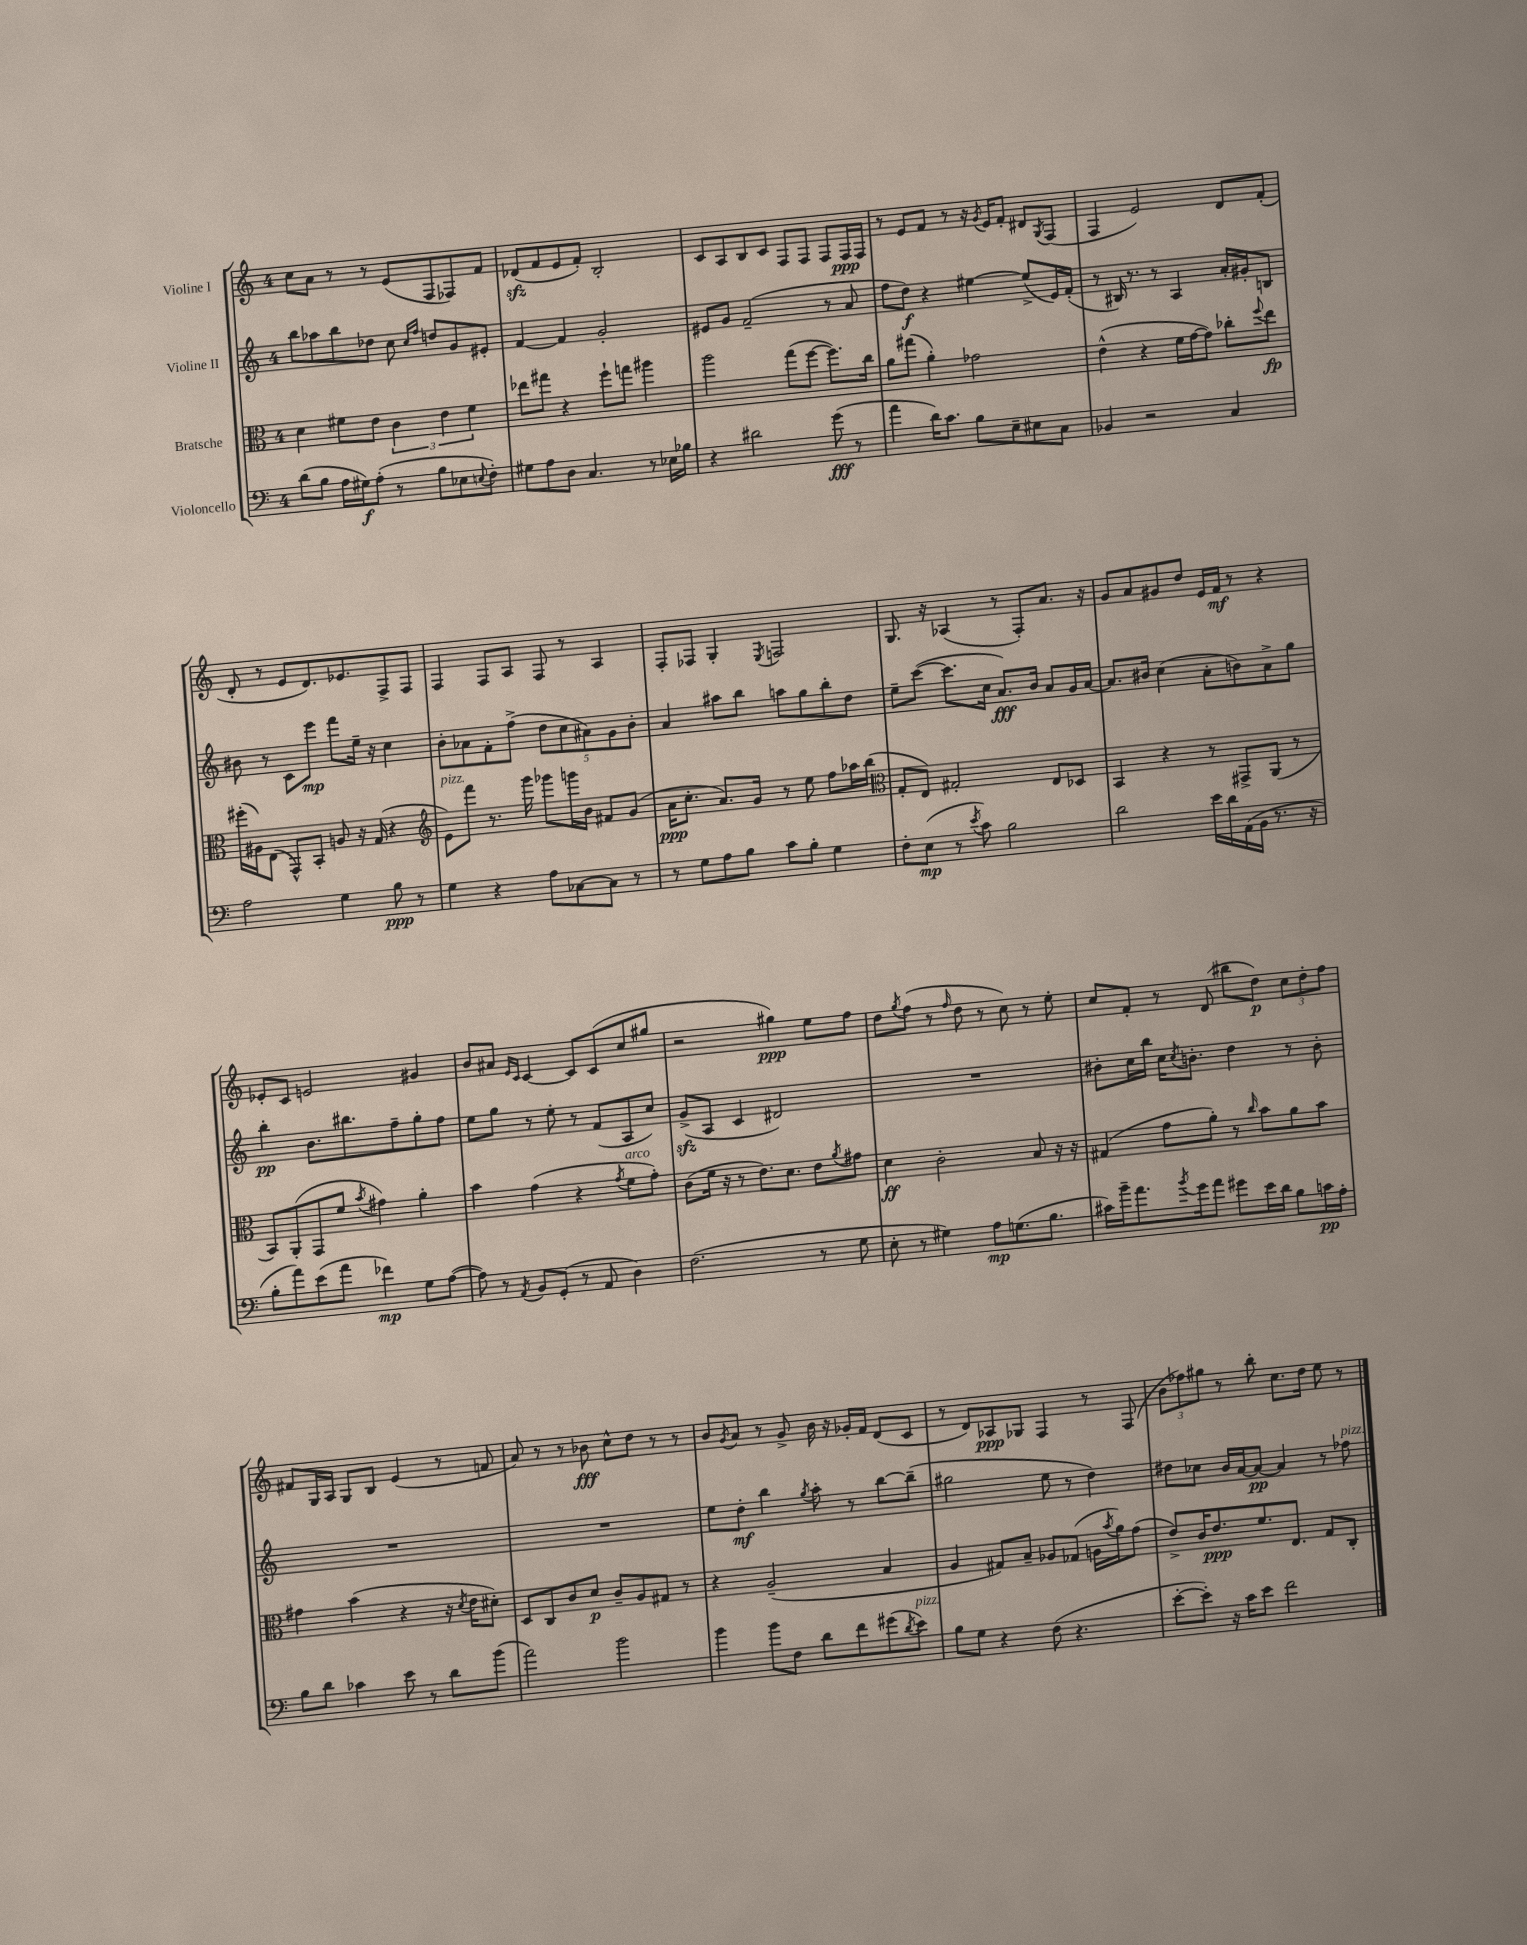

**kern	**kern	**kern	**kern
*staff4	*staff3	*staff2	*staff1
*clefF4	*clefC3	*clefG2	*clefG2
*k[]	*k[]	*k[]	*k[]
*M4/4	*M4/4	*M4/4	*M4/4
(8d	4d	8bb	8cc
8B	.	8aa-	8a
16A	8f#	8bb	8r
16G#)	.	.	.
(8A'	8e	8dd-	8r
8r	6c	8cc	(8e
.	.	16qqcc	.
.	.	16qqff	.
8B	.	8dd	8F
.	6e	.	.
8E-	.	8g	8F-)
.	6f#	.	.
8qqE	.	.	.
8F')	.	8e#'	8f
=	=	=	=
8G#	8ee-	[4f	(8d-
8A	8gg#	.	8f
8D	4r	4f]	8e
4.C	.	.	8f')
.	8ff`	2g'	2B'
.	8gg	.	.
8r	4aa#	.	.
16E-	.	.	.
16B-	.	.	.
=	=	=	=
4r	2aa	8e#	8c
.	.	8g	8A
2d#	.	(2f~	8B
.	.	.	8c
.	(8gg	.	8F
.	[8ff	.	8F
(8g	8.ff])	8r	8F
8r	.	8a	16F
.	16cc	.	16F
=	=	=	=
4a	8a	8ff	8r
.	(8gg#	8dd)	8e
16d)	4a')	4r	8f
8.c	.	.	.
.	.	.	8r
8B	2g-	[4ee#	16r
.	.	.	8qg
.	.	.	16e
8E~	.	.	8f'
8E#	.	(8ee#^]	8d#
.	.	.	8qG
8C	.	16e)	(8F
.	.	(16f'	.
=	=	=	=
4BB-	(4e^^	8r	4F
.	.	16B#)	.
.	.	8.r	.
2r	4r	.	2e)
.	.	8r	.
.	16f	4A	.
.	[16g	.	.
.	8g])	.	.
4C	8cc-'	16a'	8d
.	.	16g#'	.
.	8qqff	.	.
.	8ee	8B	(8f'
=	=	=	=
2A	(16ff#'	8b#	8d'
.	16A#)	.	.
.	(8E	8r	8r
.	8GG^^)	8c	8e
.	8BB'	8eee	8.d)
4G	8A	8fff	.
.	.	.	8.e-
.	16r	16ee~	.
.	(16G	16r	.
8B	4r	4cc	8F^
8r	.	.	8F
=	=	=	=
*	*clefG2	*	*
4G	8e)	8b'	4F
.	8fff	8a-	.
4r	8.r	8f'	8F
.	.	(8ff^	8A
.	16ggg	.	.
8A	8ggg-	10dd	8F
.	.	10cc	.
[8C-	16ggg	.	8r
.	16b	.	.
.	.	10a#)	.
8C-]	8f#	.	4A
.	.	10g	.
8r	(8g	.	.
.	.	10b'	.
=	=	=	=
8r	16a	4a	8F'
.	8.cc'	.	.
8G	.	.	8F-
8A	8.a)	8aa#	4G'
8B	.	8bb	.
.	16g	.	.
.	.	.	8qE
8c	8r	8aa	2F
8B'	8ee	8gg	.
4G	8ff	8bb'	.
.	16aa-	8dd	.
.	(16bb	.	.
=	=	=	=
*	*clefC3	*	*
8F'	8G'	8ee~	8.G
(8E	8E)	([8ccc	.
.	.	.	16r
8r	2G#'	8.ccc]	(4A-
8qe	.	.	.
8c)	.	.	.
.	.	16cc	.
2B	.	8.a)	8r
.	.	.	8F')
.	.	16b	.
.	8E	8a	8.a
.	8D-	16g	.
.	.	[16a	16r
=	=	=	=
2d	4BB	8.a]	8g
.	.	.	8a
.	.	16b#	.
.	4r	(4cc	8g#
.	.	.	8dd
16e	8r	8a'	16e
16d	.	.	16f
(16AA	8GG#^	8b)	8r
16BB	.	.	.
8.r	(8AA	8a^	4r
.	8r	8gg	.
16r	.	.	.
=	=	=	=
8B'	8BB)	4bb'	8e-'
8a)	(8AA'	.	8c
(8e	8GG	8.b	2e
8a	8f	.	.
.	.	8.bb#	.
.	8qb	.	.
4f-)	4g#)	.	.
.	.	8ff~	.
8G	4a'	8gg'	4g#
([8A	.	8ff	.
=	=	=	=
8A])	4b	8ee	8b
8r	.	8gg	8a#
.	.	.	16qqe
8qAA	.	.	16qqc
8BB	(4g	8r	[4c
(8GG'	.	8ee'	.
8r	4r	8r	8c]
8AA	.	(8f	(8c
.	8qg	.	.
4D)	8f	8A	8cc
.	8g')	8cc)	8gg#
=	=	=	=
(2.F	(8c	(8g^	2r
.	16f	8A	.
.	16r	.	.
.	8r	4c	.
.	8.e)	.	.
.	.	2d#)	4gg#)
.	8.d	.	.
8r	8e	.	8ee
.	8qa	.	.
8G	8g#	.	8ff
=	=	=	=
8E'	4d	1r	8dd
.	.	.	8qgg
8r	.	.	(8ff
4G#)	2c'	.	8r
.	.	.	16qqff
.	.	.	8dd
8A	.	.	8r
(8.G	.	.	8cc)
.	8B	.	8r
8.B	.	.	.
.	16r	.	8ee'
.	16r	.	.
=	=	=	=
16c#)	(4G#	8b#'	8cc
16b~	.	.	.
8.a	.	16cc	8f'
.	.	16bb	.
.	8g	16cc	8r
8qb	.	8qcc	.
16g	.	8.b'	.
8a	8a')	.	(8d
8g#	8r	4dd	8bb#
.	16qqcc	.	.
16e	8b	.	8dd)
16d	.	.	.
8B	8a	8r	12cc
.	.	.	12dd'
16c	8b	8b'	.
.	.	.	12ff
16A'	.	.	.
=	=	=	=
8B	4g#	1r	8f#
8d	.	.	16G
.	.	.	16A
4c-	(4b	.	8G
.	.	.	8B
8e	4r	.	(4e
8r	.	.	.
8d	16r	.	8r
.	8qd	.	.
.	16e	.	.
(8b	8d#')	.	8f
=	=	=	=
2a)	8D	1r	8a)
.	8C	.	8r
.	8c	.	8r
.	8d	.	8b-
2b	8c~	.	8cc^^
.	8A	.	8dd
.	8G#	.	8r
.	8r	.	8r
=	=	=	=
4b	4r	8ee	8b
.	.	.	8qg
.	.	8dd'	8a
8b	(2A~	4bb	8r
8F	.	.	8g^
.	.	8qgg	.
8d	.	8aa'	16b
.	.	.	16r
8f	.	8r	16g-'
.	.	.	16f
(8g#	4B	[8bb	(8d
8qd	.	.	.
8e)	.	(8bb~]	8c
=	=	=	=
8B	4A	2gg#	8r
8G	.	.	8d)
4r	8G#)	.	8A-
.	8B~	.	8G-
(8F	8A-	8ee	4F
4.r	(8G-	8r	.
.	16A	4dd)	8r
.	8qb	.	.
.	16a)	.	.
.	(8g	.	(8F
=	=	=	=
[8e'	8e^)	8dd#	12b
.	.	.	12ff-)
8e'])	16c	8cc-	.
.	.	.	12gg#
.	8.e	.	.
16r	.	16b	8r
16c	.	[16a	.
8e	8.f	8a_	8bb'
2f	.	4a]	8.cc
.	8.E	.	.
.	.	.	16dd
.	8G	8r	8ee
.	8C'	8ff-	8r
==	==	==	==
*-	*-	*-	*-
